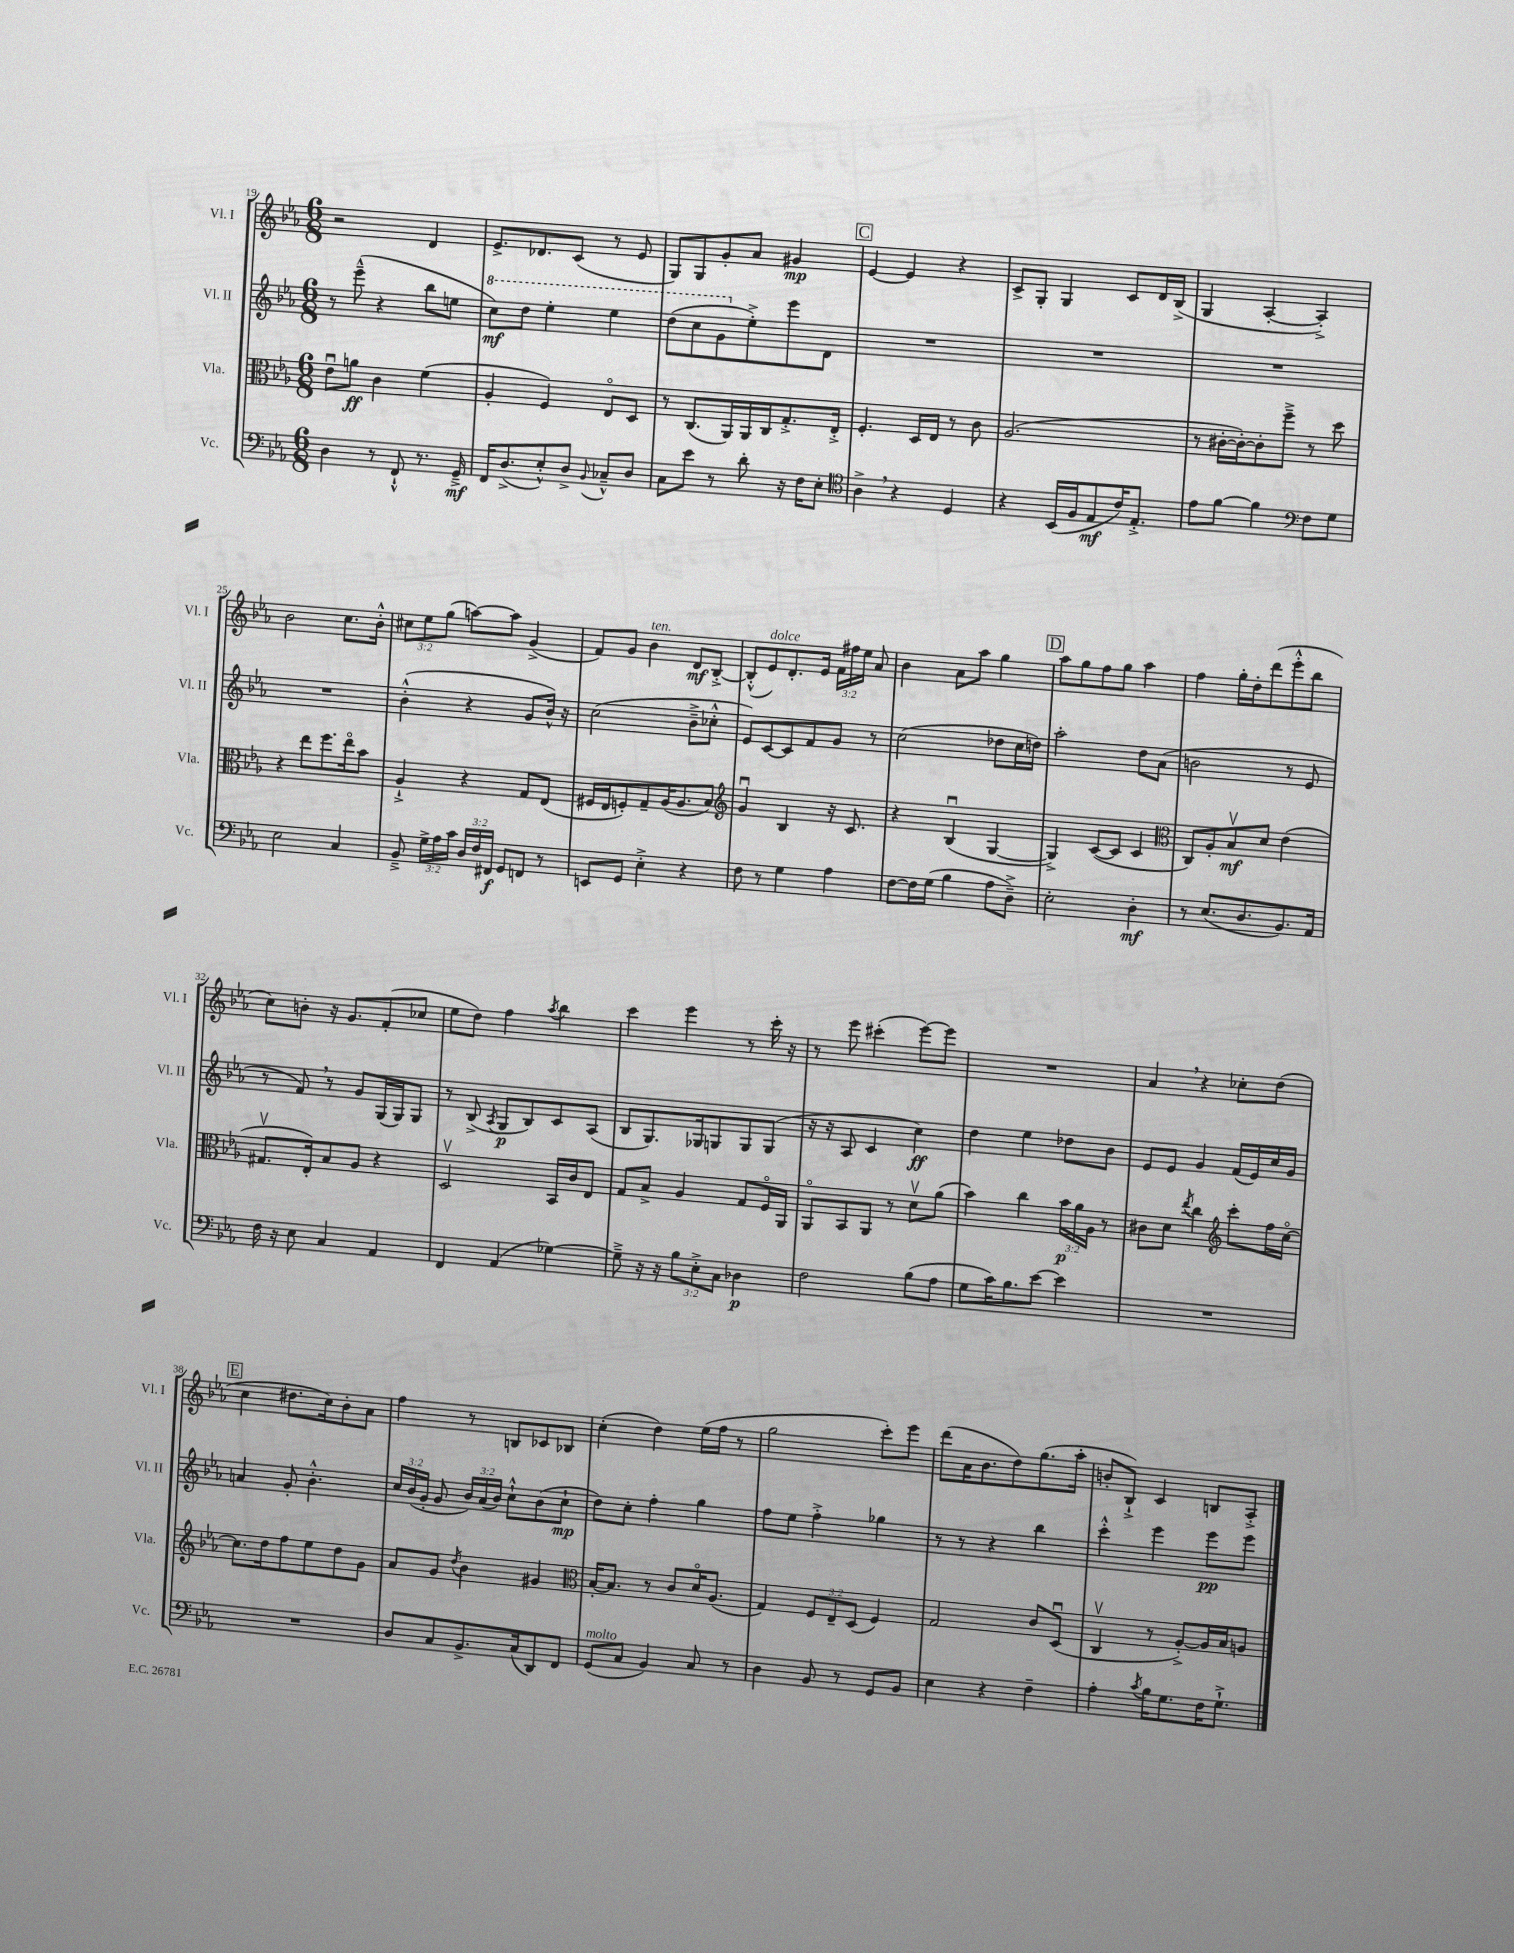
<<
\new StaffGroup <<
\new Staff = "s0" \with { instrumentName = "Vl. I" shortInstrumentName = "Vl. I" } {
    \clef treble \key ees \major \numericTimeSignature \time 6/8 \override Staff.TupletNumber.text = #tuplet-number::calc-fraction-text
    \autoBeamOff r2 d'4 |
    ees'8.[-> des'8. c'8]( r8 ees'8 |
    g8[) g8 g'8-. aes'8] gis'4\mp |
    \mark \markup { \box "C" } ees'4~ ees'4 r4 |
    c'8[-> g8]-. g4 c'8[ d'16 bes16]->( |
    g4 aes4~-. aes4-.->) |
    bes'2 c''8.[ bes'16]-.-^ |
    \tuplet 3/2 { cis''8[ ees''8 g''8]( } a''8[~) a''8] g'4->( |
    f'8[) g'8] bes'4^\markup { \italic "ten." } d'8[\mf bes8]~-.-> |
    bes8[-.-^( ees'8^\markup { \italic "dolce" }) d'8.-. ees'16] \tuplet 3/2 { f'16[ fis''16 ees''16] } aes'8 |
    bes'4 aes'8[ aes''8] g''4 |
    \mark \markup { \box "D" } aes''8[ g''8 f''8 g''8] aes''4 |
    f''4 g''16[-. d''16-. d'''8( ees'''8-.-^ bes''8] |
    c''8[) b'8]-. r16 g'8.[ f'8-.( ces''8] |
    ees''8[ d''8]) f''4 \acciaccatura { aes''8 } bes''4 |
    c'''4 ees'''4 r8 c'''16-. r16 |
    r8 ees'''8 cis'''4-.( ees'''8[~) ees'''8] |
    R2. |
    aes'4 \breathe r4 ces''8[-. d''8]( |
    \mark \markup { \box "E" } c''4 dis''8.[ c''16) bes'8-. aes'8] |
    f''4 r8 b8[ ces'8 bes8] |
    c''4-.( d''4) ees''16[( f''16] r8 |
    g''2 c'''8[-.) ees'''8] |
    d'''8[( aes'16 bes'8. d''8) g''8.( aes''16]-. |
    b'8[-. bes8]-!->) c'4 b8[ aes8]-.-> \bar "|." |
}
\new Staff = "s1" \with { instrumentName = "Vl. II" shortInstrumentName = "Vl. II" } {
    \clef treble \key ees \major \numericTimeSignature \time 6/8 \override Staff.TupletNumber.text = #tuplet-number::calc-fraction-text
    \autoBeamOff r8 ees'''8---^( r4 bes''8[ e''8] |
    \ottava #1 c'''8[\mf) d'''8] ees'''4-. ees'''4 |
    d'''8[( c'''8 g''8 \ottava #0 ees''8-.->) ees'''8 d'8] |
    \mark \markup { \box "C" } R2. |
    R2. |
    R2. |
    R2. |
    bes'4-.-^( r4 g'8[ bes'16]-^) r16 |
    c''2( bes'8[---> ces''8]-.-^ |
    ees'8[) c'8~ c'8 f'8 g'8] r8 |
    c''2( des''8[ c''16 d''16]) |
    \mark \markup { \box "D" } aes''2-. d''8[ aes'8]( |
    b'2 r8 ees'8 |
    r8 f'8) \breathe r8 g'8[ g16( g16) g8] |
    r8 bes8->( \acciaccatura { aes8 } g8[\p bes8) c'8 aes8]( |
    bes8[ g8.) ges16 g8 g8 g8]( |
    r16 r16 aes8 c'4 c''4\ff) |
    d''4 ees''4 des''8[ bes'8] |
    ees'8[ ees'8] g'4 f'16[( ees'16) c''16 g'16] |
    \mark \markup { \box "E" } a'4 g'8-. bes'4.-.-^ |
    \tuplet 3/2 { c''16[ bes'16( g'16]-. } g'8 \tuplet 3/2 { bes'16[) aes'16( bes'16]) } c''8[-!-^ bes'8( c''8]-!\mp |
    d''8[) c''8]-. f''4-. g''4 |
    f''8[ ees''8] f''4-.-> ges''4 |
    r8 r8 r4 bes''4 |
    c'''4-.-^ ees'''4 ees'''8[\pp ees'''8] \bar "|." |
}
\new Staff = "s2" \with { instrumentName = "Vla." shortInstrumentName = "Vla." } {
    \clef alto \key ees \major \numericTimeSignature \time 6/8 \override Staff.TupletNumber.text = #tuplet-number::calc-fraction-text
    \autoBeamOff ees'8[\downbow a'8]\ff c'4 f'4( |
    aes4-. f4) ees8[\flageolet d8] |
    r8 c8.[( aes,16) aes,16 c16 g8.-.-> ees16]-.-> |
    \mark \markup { \box "C" } f4.-. d16[ ees16] r8 c'8 |
    aes2.( |
    r8 cis'16[~-. cis'16~-.) cis'8-. f''8]---> r8 d''8 |
    r4 ees''8[ f''8. ees''16\flageolet bes'8] |
    aes4-!-> r4 g8[ ees8]( |
    fis16[ ees16 f8-.) g8-- aes16( aes8. bes8]) |
    \clef treble g'4\downbow bes4 r16 c'8. |
    r4 bes4\downbow( g4~ |
    \mark \markup { \box "D" } g4->) c'8[~( c'8] c'4 |
    \clef alto c8[) aes8-. bes8\upbow\mf d'8] ees'4( |
    gis8.[\upbow ees16-.) bes8 aes8] r4 |
    d2\upbow bes,16[ c'16 ees8] |
    g8[ bes8]-> aes4 g8[ f16\flageolet aes,16] |
    aes,8[\flageolet bes,8 aes,8] r8 d'8[\upbow aes'8]( |
    bes'4) c''4 \tuplet 3/2 { bes'16[\p aes'16 aes16] } r8 |
    cis'8[ d'8] \acciaccatura { ees''8 } c''4 \clef treble c'''8[-. f''16 c''16]~\flageolet |
    \mark \markup { \box "E" } c''8.[ d''16 f''8 ees''8 d''8 g'8] |
    aes'8[ g'8] \acciaccatura { d''8 } bes'4 gis'4 |
    \clef alto bes16[~-. bes8.] r8 c'8[ d'16\flageolet aes8.]( |
    g4) \tuplet 3/2 { f8[ ees8-- d8]( } f4) |
    g2 c'8[ d8]\downbow( |
    c4\upbow r8 aes8[~-.->) aes16 bes16 a8] \bar "|." |
}
\new Staff = "s3" \with { instrumentName = "Vc." shortInstrumentName = "Vc." } {
    \clef bass \key ees \major \numericTimeSignature \time 6/8 \override Staff.TupletNumber.text = #tuplet-number::calc-fraction-text
    \autoBeamOff d4 r8 f,8-!-^ r8. g,16--->\mf |
    f,16[ d8.->( ees8-.-^) d8]-> \appoggiatura { bes,8 } ces8[---^ d8] |
    c8[ ees'8] r8 d'8-. r16 f16[ ees8]-. |
    \mark \markup { \box "C" } \clef tenor aes4-> \breathe r4 d4 |
    r4 bes,16[( f16 ees8\mf c'16) ees8.]-.-> |
    ees'8[ f'8]~ f'4 \clef bass f8[ g8] |
    ees2 c4 |
    bes,8---> \tuplet 3/2 { g16[-> aes16 c'16] } \tuplet 3/2 { d16[ f16 fis,16]\f } g,8[ f,8] r8 |
    e,8[ g,8] ees4-.-> r4 |
    f8 r8 g4 aes4 |
    f8[~ f16 g16]( bes4 aes8[ d8]--->) |
    \mark \markup { \box "D" } ees2-. d4-.\mf |
    r8 ees8.[( d8. bes,8.) aes,16] |
    f16 r16 ees8 c4 aes,4 |
    f,4 aes,4( ges4~) |
    ges8---> r16 r16 \tuplet 3/2 { bes8[ ees8-.-> c8] } des4\p |
    f2 bes8[( aes8] |
    g8[ c'16) bes8. ees'8]~ ees'4 |
    R2. |
    \mark \markup { \box "E" } R2. |
    d8[ c8 bes,8.-> c16( d,8) f,8] |
    g,8[^\markup { \italic "molto" }( c8] bes,4) c8 r8 |
    d4 bes,8 r8 g,8[ bes,8] |
    ees4 r4 f4-- |
    aes4-. \acciaccatura { c'8 } bes16[ g8. f16 g8.]-!-> \bar "|." |
}
>>
>>
\layout { \context { \Score currentBarNumber = #19 } }
